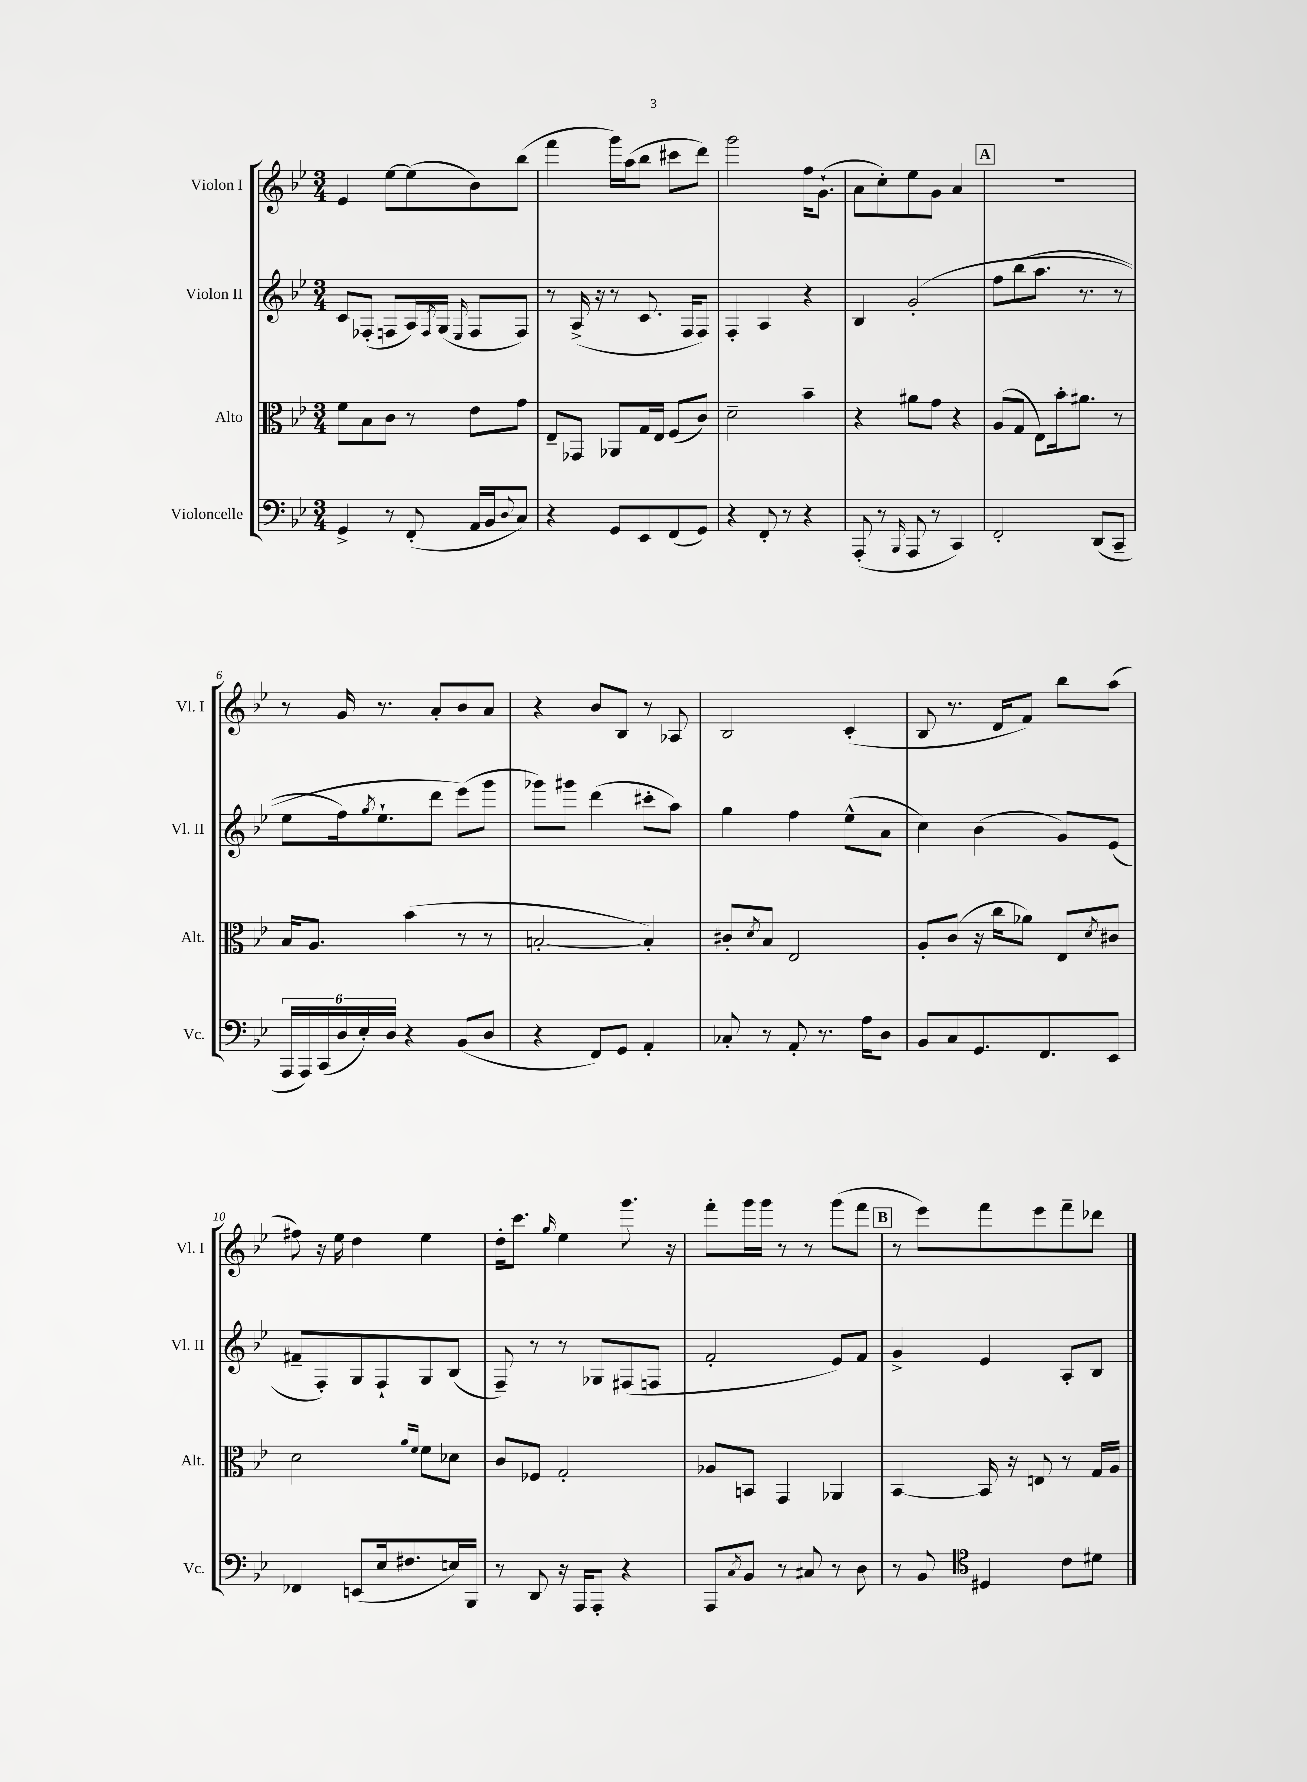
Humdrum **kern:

**kern	**kern	**kern	**kern
*staff4	*staff3	*staff2	*staff1
*clefF4	*clefC3	*clefG2	*clefG2
*k[b-e-]	*k[b-e-]	*k[b-e-]	*k[b-e-]
*M3/4	*M3/4	*M3/4	*M3/4
4GG^	8f	8c	4e-
.	8B-	(8F-'	.
8r	8c	8F	[8ee-
(8FF'	8r	16A)	(8ee-]
.	.	8qF	.
.	.	(16G	.
.	.	16qqE-	.
16AA	8e-	8F	8b-)
16BB-	.	.	.
8qqD	.	.	.
8C)	8g	8F)	(8bb-
=	=	=	=
4r	8E-~	8r	4fff
.	8GG-	(16A^	.
.	.	16r	.
8GG	8AA-	8r	16ggg)
.	.	.	(16aa
8EE-	16G	8.c	8bb-
.	16E-	.	.
(8FF	(8F	.	8ccc#
.	.	16F	.
8GG)	8c)	8F)	8ddd)
=	=	=	=
4r	2d~	4F'	2ggg
8FF'	.	4A	.
8r	.	.	.
4r	4b-~	4r	16ff
.	.	.	(8.g`
=	=	=	=
(8AAA'	4r	4B-	8a
8r	.	.	8cc')
16qqBBB-	.	.	.
8AAA	8a#	&(2g'	8ee-
8r	8g	.	8g
4CC)	4r	.	4a
=	=	=	=
2FF'	(8A	8ff	2.r
.	8G	(8bb-	.
.	8E-)	8.aa	.
.	16b-'	.	.
.	8.a#	8.r	.
(8DD	.	.	.
8CC~	8r	8r	.
=	=	=	=
24AAA	16B-	8ee-	8r
24AAA)	.	.	.
.	8.A	.	.
(24CC	.	.	.
24D	.	16ff)	16g
24E-')	.	.	.
.	.	8qgg	.
.	.	8.ee-`	8.r
24D	.	.	.
4r	(4b-	.	.
.	.	8ddd	8a'
(8BB-	8r	(8eee-&)	8b-
8D	8r	8ggg	8a
=	=	=	=
4r	[2B'	8ggg-)	4r
.	.	8ggg#	.
8FF)	.	(4ddd	8b-
8GG	.	.	8B-
4AA'	4B'])	8ccc#'	8r
.	.	8aa)	8A-
=	=	=	=
8C-'	8c#'	4gg	2B-
.	8qd	.	.
8r	8B-	.	.
8AA'	2E-	4ff	.
8.r	.	.	.
.	.	(8ee-^^	(4c'
16A	.	.	.
8D	.	8a	.
=	=	=	=
8BB-	8A'	4cc)	8B-
8C	(8c	.	8.r
8.GG	16r	(4b-	.
.	16cc	.	16d
.	8a-)	.	8f)
8.FF	.	.	.
.	8E-	8g)	8bb-
.	8qd	.	.
8EE-	8c#	(8e-	(8aa
=	=	=	=
4FF-	2d	8f#~	8ff#)
.	.	8F')	16r
.	.	.	16ee-
(8EE	.	8G	4dd
16E-	.	8F`	.
8.F#	.	.	.
.	16qqa	.	.
.	16qqf	.	.
.	8f	8G	4ee-
16E)	8d-	(8B-	.
16BBB-	.	.	.
=	=	=	=
8r	8c	8F~)	16dd'
.	.	.	8.ccc
8DD	8F-	8r	.
.	.	.	16qqgg
16r	2G'	8r	4ee-
16AAA	.	.	.
8AAA'	.	8G-	.
4r	.	(8F#	8.ggg
.	.	8F	.
.	.	.	16r
=	=	=	=
8AAA	8A-	2f'	8fff'
8qC	.	.	.
8BB-	8BB	.	16ggg
.	.	.	16ggg
8r	4GG	.	8r
8C#	.	.	8r
8r	4AA-	8e-)	(8ggg
8D	.	8f	8fff
=	=	=	=
8r	[4BB-	4g^	8r
8BB-	.	.	8eee-)
*clefC4	*	*	*
4D#	16BB-]	4e-	8fff
.	16r	.	.
.	8E	.	8eee-
8c	8r	8A'	8fff~
8d#	16G	8B-	8ddd-
.	16A	.	.
==	==	==	==
*-	*-	*-	*-
